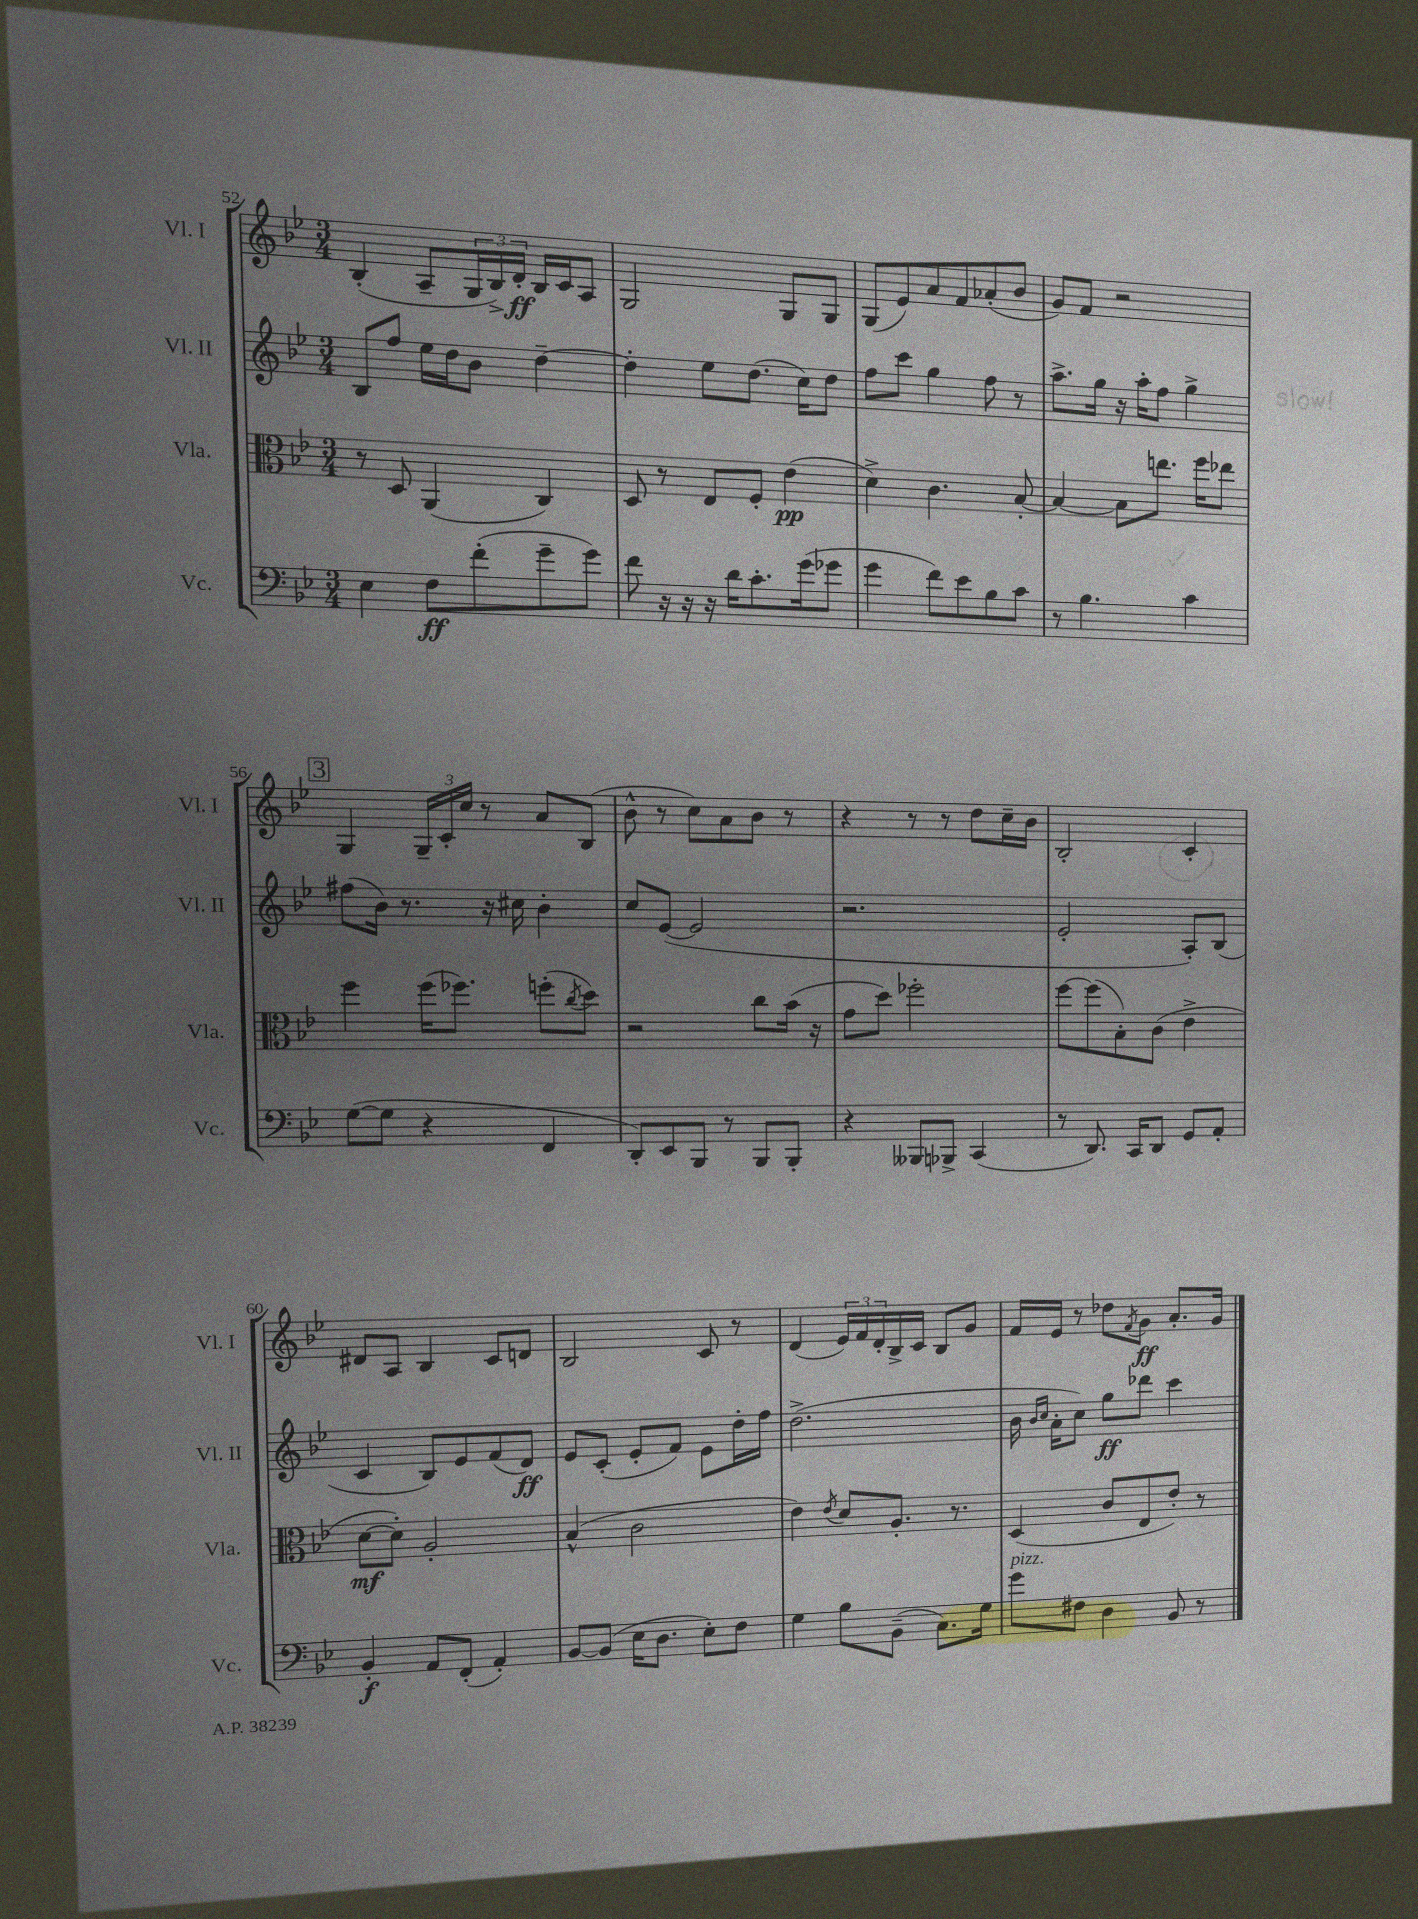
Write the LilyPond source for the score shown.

<<
\new StaffGroup <<
\new Staff = "s0" \with { instrumentName = "Vl. I" shortInstrumentName = "Vl. I" } {
    \clef treble \key bes \major \numericTimeSignature \time 3/4
    bes4-.( a8-- \tuplet 3/2 { g16 bes16->) d'16-.\ff } bes16 c'16 a8 |
    g2 g8 g8 |
    g8( ees'8) a'8 f'8 aes'8-.( bes'8 |
    g'8) f'8 r2 |
    \mark \markup { \box "3" } g4 \tuplet 3/2 { g16-- c'16-. c''16 } r8 a'8 bes8( |
    bes'8-^ r8 c''8) a'8 bes'8 r8 |
    r4 r8 r8 d''8 c''16-- bes'16 |
    bes2-. c'4-. |
    dis'8 a8 bes4 c'8 d'8 |
    bes2 c'8 r8 |
    d'4( \tuplet 3/2 { ees'16) f'16 d'16-. } bes16-> c'16 bes8 g'8 |
    f'16 ees'16 r8 des''8 \acciaccatura { f'8 } g'8\ff a'8.-. g'16 \bar "|." |
}
\new Staff = "s1" \with { instrumentName = "Vl. II" shortInstrumentName = "Vl. II" } {
    \clef treble \key bes \major \numericTimeSignature \time 3/4
    bes8 f''8 ees''16 d''16 bes'8 d''4~-- |
    d''4-. ees''8 d''8.( c''16) d''8 |
    f''8 c'''8 g''4 f''8 r8 |
    a''8.-> g''16 r16 a''16-. f''8 g''4-> |
    \mark \markup { \box "3" } fis''8( bes'16) r8. r16 cis''16 bes'4-. |
    c''8 ees'8~( ees'2 |
    r2. |
    ees'2-. a8-.) bes8( |
    c'4 bes8) ees'8 f'8( d'8\ff) |
    ees'8 c'8-.( ees'8-. f'8) ees'8 d''16-. f''16 |
    d''2.->( |
    bes'16 \grace { bes'16 c''16 } a'16-. c''8) g''8\ff des'''8 c'''4 \bar "|." |
}
\new Staff = "s2" \with { instrumentName = "Vla." shortInstrumentName = "Vla." } {
    \clef alto \key bes \major \numericTimeSignature \time 3/4
    r8 d8 a,4( c4) |
    d8 r8 ees8 f8-. ees'4\pp( |
    d'4->) c'4. bes8~-. |
    bes4~ bes8 e''8. f''16 ees''8 |
    \mark \markup { \box "3" } f''4 f''16( fes''8.) f''8-.( \acciaccatura { c''8 } d''8) |
    r2 c''8 bes'16( r16 |
    g'8 d''8) fes''2-. |
    f''8~ f''8( bes8-.) c'8( ees'4-> |
    d'8~\mf d'8-.) a2-. |
    bes4-^( c'2 |
    ees'4) \acciaccatura { ees'8 } d'8 a8.-. r8. |
    d4( c'8 ees8 ees'8-.) r8 \bar "|." |
}
\new Staff = "s3" \with { instrumentName = "Vc." shortInstrumentName = "Vc." } {
    \clef bass \key bes \major \numericTimeSignature \time 3/4
    ees4 f8\ff f'8-.( g'8-- g'8) |
    f'8 r16 r16 r16 d'16 c'8.-. g'16( ges'8 |
    g'4 f'8) ees'8 bes8 c'8 |
    r8 bes4. c'4 |
    \mark \markup { \box "3" } g8~( g8 r4 f,4 |
    d,8-.) ees,8 bes,,8 r8 bes,,8 bes,,8-. |
    r4 beses,,8 bes,,8-> c,4( |
    r8 d,8.) c,16 d,8 g,8 a,8-. |
    bes,4-.\f a,8 f,8-.( a,4-.) |
    bes,8~ bes,8( ees16 d8. ees8-.) f8 |
    g4 bes8 bes,8--( c8.) g16 |
    g'8^\markup { \italic "pizz." } fis8 d4 bes,8 r8 \bar "|." |
}
>>
>>
\layout { \context { \Score currentBarNumber = #52 } }
